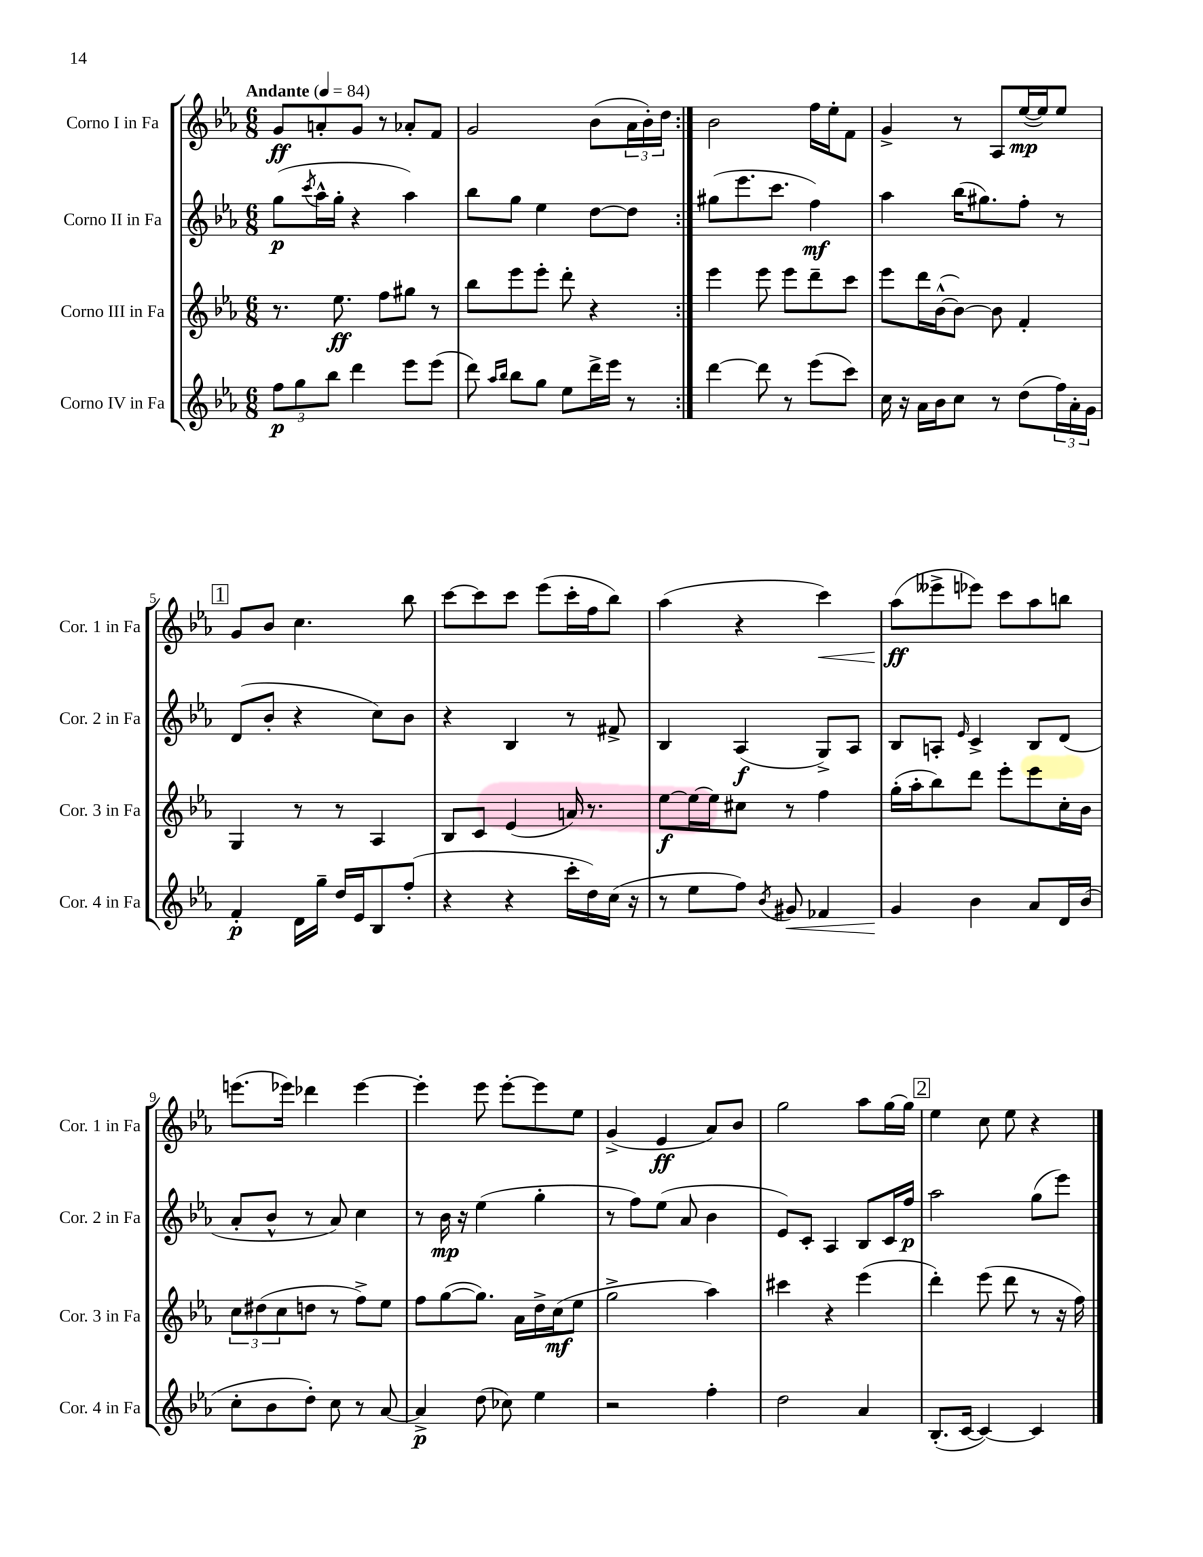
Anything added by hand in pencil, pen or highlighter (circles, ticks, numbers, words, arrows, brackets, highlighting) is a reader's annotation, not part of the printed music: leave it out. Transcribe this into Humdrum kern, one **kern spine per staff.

**kern	**kern	**kern	**kern
*staff4	*staff3	*staff2	*staff1
*clefG2	*clefG2	*clefG2	*clefG2
*k[b-e-a-]	*k[b-e-a-]	*k[b-e-a-]	*k[b-e-a-]
*M6/8	*M6/8	*M6/8	*M6/8
*MM84	*MM84	*MM84	*MM84
12ff	8.r	(8gg	8g
12gg	.	.	.
.	.	8qccc	.
.	.	16aa-^^	8a'
12bb-	.	.	.
.	8.ee-	16gg'	.
4ddd	.	4r	8g
.	8ff	.	8r
8eee-	8gg#	4aa-)	8a-'
(8eee-	8r	.	8f
=	=	=	=
8ddd)	8bb-	8bb-	2g
16qqaa-	.	.	.
16qqbb-	.	.	.
8bb-	8eee-	8gg	.
8gg	8eee-'	4ee-	.
8ee-	8ddd'	.	.
16ddd^	4r	[8dd	(8b-
16eee-	.	.	.
8r	.	8dd]	24a-
.	.	.	24b-')
.	.	.	24dd
=:|!	=:|!	=:|!	=:|!
[4ddd	4eee-	(8gg#	2b-
.	.	8.eee-	.
8ddd]	8eee-	.	.
.	.	8.ccc	.
8r	8eee-	.	.
(8eee-	8ddd~	4ff)	16ff
.	.	.	16ee-'
8ccc)	8ccc	.	8f
=	=	=	=
16cc	8eee-	4aa-	4g^
16r	.	.	.
16a-	16ddd	.	.
16b-	([16b-^^	.	.
8cc	8b-_)	(16bb-	8r
.	.	8.gg#)	.
8r	8b-]	.	8A-
(8dd	4f'	8ff'	([16ee-
.	.	.	16ee-])
24ff)	.	8r	8ee-
24a-'	.	.	.
24g	.	.	.
=	=	=	=
4f'	4G	(8d	8g
.	.	8b-'	8b-
16d	8r	4r	4.cc
16gg~	.	.	.
16dd	8r	.	.
16e-	.	.	.
8B-	4A-	8cc)	.
(8ff'	.	8b-	8bb-
=	=	=	=
4r	8B-	4r	[8ccc
.	8c	.	8ccc]
4r	(4e-	4B-	8ccc
.	.	.	(8eee-
16ccc'	16a)	8r	16ccc'
16dd)	8.r	.	16ff
(16cc	.	8f#^	8bb-)
16r	.	.	.
=	=	=	=
8r	[8ee-	4B-	(4aa-
8ee-	16ee-_	.	.
.	16ee-]	.	.
8ff)	8cc#	(4A-	4r
8qb-	.	.	.
8g#	8r	.	.
4f-	4ff	8G^)	4ccc)
.	.	8A-	.
=	=	=	=
4g	(16gg'	8B-	(8aa-
.	16aa-'	.	.
.	8bb-)	8A'	8eee--^
.	.	16qqe-	.
4b-	8ddd	4c^	8eee-)
.	8eee-'	.	8ccc
8a-	8eee-	8B-	8aa-
16d	16cc'	(8d	8bb
(16b-	16b-	.	.
=	=	=	=
8cc'	12cc	8a-'	(8.eee
.	(12dd#	.	.
8b-	.	8b-^^	.
.	12cc	.	.
.	.	.	16eee-)
8dd')	8dd	8r	4ddd-
8cc	8r	8a-)	.
8r	8ff^)	4cc	[4eee-
[8a-	8ee-	.	.
=	=	=	=
4a-^]	8ff	8r	4eee-']
.	([8gg	16b-	.
.	.	16r	.
(8dd	8.gg])	(4ee-	8eee-
8cc-)	.	.	[8eee-'
.	16a-	.	.
4ee-	16dd^	4gg'	8eee-]
.	(16cc	.	.
.	8ee-	.	8ee-
=	=	=	=
2r	2gg^	8r	(4g^
.	.	8ff)	.
.	.	(8ee-	4e-
.	.	8a-	.
4ff'	4aa-)	4b-	8a-)
.	.	.	8b-
=	=	=	=
2dd	4ccc#	8e-)	2gg
.	.	8c'	.
.	4r	4A-	.
4a-	(4eee-	8B-	8aa-
.	.	16c	[16gg
.	.	16ff	16gg]
=	=	=	=
(8.B-'	4ddd')	2aa-	4ee-
[16c	.	.	.
4c_)	(8eee-	.	8cc
.	8ddd	.	8ee-
4c]	8r	(8gg	4r
.	16r	8eee-)	.
.	16ff)	.	.
==	==	==	==
*-	*-	*-	*-
